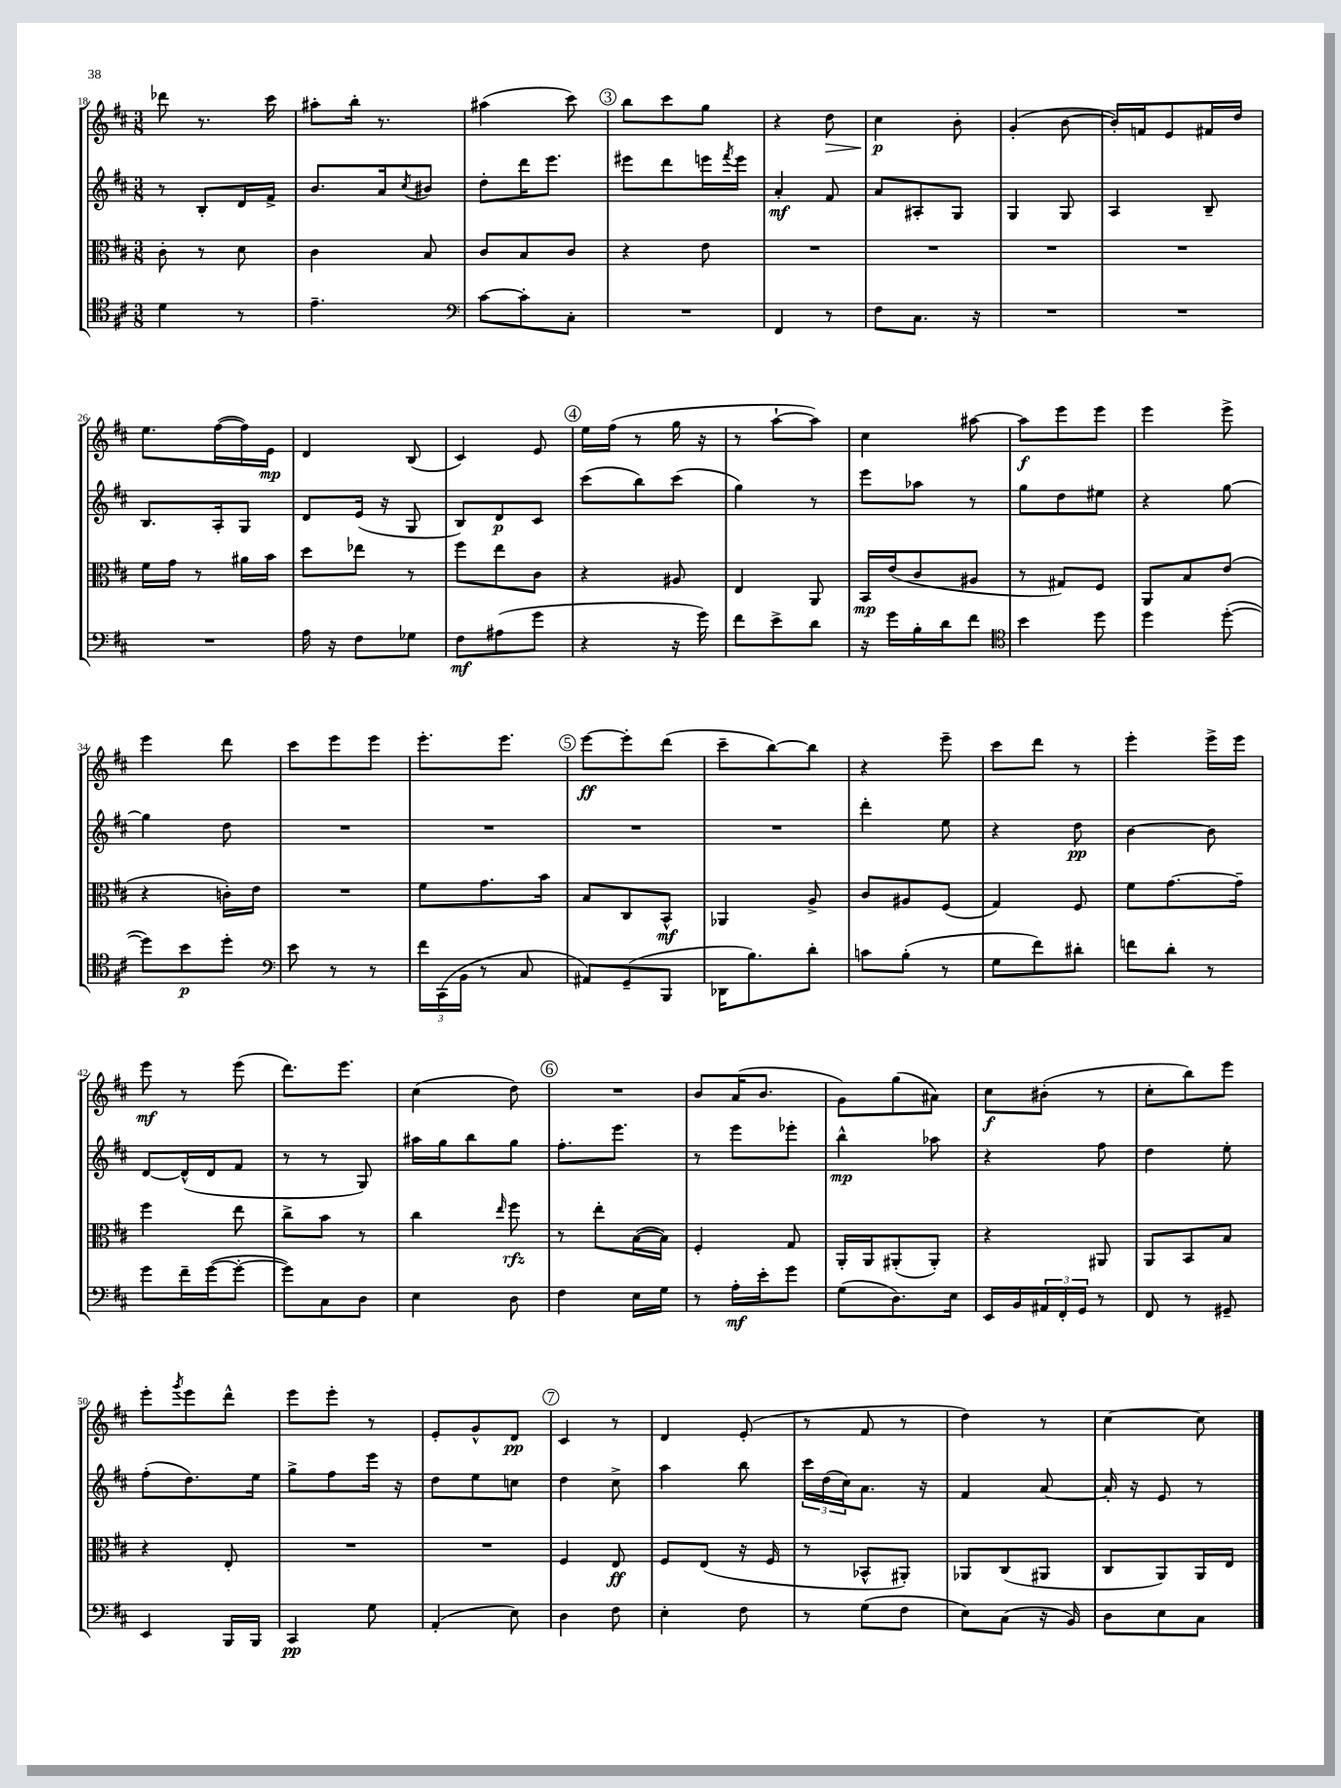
<<
\new StaffGroup <<
\new Staff = "s0" {
    \clef treble \key d \major \numericTimeSignature \time 3/8
    des'''8 r8. cis'''16 |
    ais''8-. b''16-. r8. |
    ais''4( cis'''8) |
    \mark \markup { \circle "3" } b''8 cis'''8 g''8 |
    r4 d''8\> |
    cis''4\p\! b'8-. |
    g'4-.( b'8~ |
    b'16-.) f'16 e'8 fis'16 d''16 |
    e''8. fis''16~( fis''16) e'16\mp |
    d'4 b8( |
    cis'4) e'8 |
    \mark \markup { \circle "4" } e''16 fis''16( r8 g''16 r16 |
    r8 a''8~-! a''8) |
    cis''4 ais''8~ |
    ais''8\f e'''8 e'''8 |
    e'''4 e'''8-> |
    e'''4 d'''8 |
    cis'''8 e'''8 e'''8 |
    e'''8.-. e'''8. |
    \mark \markup { \circle "5" } e'''8~\ff e'''8-. d'''8( |
    cis'''8-- b''8~) b''8 |
    r4 e'''8-- |
    cis'''8 d'''8 r8 |
    e'''4-. e'''16-> e'''16 |
    e'''8\mf r8 e'''8( |
    d'''8.) e'''8. |
    cis''4( d''8) |
    \mark \markup { \circle "6" } R4. |
    b'8 a'16( b'8. |
    g'8) g''8( ais'8) |
    cis''8\f bis'8-.( r8 |
    cis''8-. b''8) e'''8 |
    e'''8-. \acciaccatura { g'''8 } e'''8 d'''8-^ |
    e'''8 e'''8-. r8 |
    e'8-. g'8-^ d'8\pp |
    \mark \markup { \circle "7" } cis'4 r8 |
    d'4 e'8-.( |
    r8 fis'8 r8 |
    d''4) r8 |
    cis''4~ cis''8 \bar "|." |
}
\new Staff = "s1" {
    \clef treble \key d \major \numericTimeSignature \time 3/8
    r8 b8-. d'16 fis'16-> |
    b'8. a'16 \acciaccatura { cis''8 } bis'8 |
    d''8-. d'''16 e'''8. |
    \mark \markup { \circle "3" } eis'''8 d'''8 e'''16 \acciaccatura { fis'''8 } e'''16 |
    a'4-.\mf fis'8 |
    a'8 ais8-. g8 |
    g4 g8 |
    a4 b8-- |
    b8. a16-. g8 |
    d'8 e'16( r16 g8 |
    b8) d'8\p cis'8 |
    \mark \markup { \circle "4" } cis'''8( b''8) cis'''8( |
    g''4) r8 |
    e'''8 aes''8 r8 |
    g''8 d''8 eis''8 |
    r4 g''8~ |
    g''4 d''8 |
    R4. |
    R4. |
    \mark \markup { \circle "5" } R4. |
    R4. |
    d'''4-. e''8 |
    r4 d''8\pp |
    b'4~ b'8 |
    d'8~ d'16-^( d'16 fis'8 |
    r8 r8 g8) |
    ais''16 g''16 b''8 g''8 |
    \mark \markup { \circle "6" } fis''8.-. e'''8. |
    r8 e'''8 ees'''8-. |
    b''4-^\mp aes''8 |
    r4 fis''8 |
    d''4 e''8-. |
    fis''8-.( d''8.) e''16 |
    g''8-> fis''8 e'''16 r16 |
    d''8 e''8 c''8 |
    \mark \markup { \circle "7" } d''4 cis''8-> |
    a''4 b''8 |
    \tuplet 3/2 { cis'''16 d''16( cis''16) } a'8. r16 |
    fis'4 a'8~ |
    a'16-. r16 e'8 r8 \bar "|." |
}
\new Staff = "s2" {
    \clef alto \key d \major \numericTimeSignature \time 3/8
    cis'8-. r8 d'8 |
    cis'4 b8 |
    cis'8 b8 cis'8 |
    \mark \markup { \circle "3" } r4 e'8 |
    R4. |
    R4. |
    R4. |
    R4. |
    fis'16 g'16 r8 ais'16 b'16 |
    d''8 ees''8 r8 |
    fis''8 e''8 cis'8 |
    \mark \markup { \circle "4" } r4 ais8 |
    e4 a,8 |
    b,16\mp e'16( cis'8 ais8 |
    r8 gis8) fis8 |
    a,8 b8 e'8( |
    r4 c'16-.) e'16 |
    R4. |
    fis'8 g'8. b'16 |
    \mark \markup { \circle "5" } b8 cis8 b,8-^\mf |
    aes,4 a8-> |
    cis'8 ais8 fis8( |
    g4) fis8 |
    fis'8 g'8.~ g'16-- |
    fis''4 e''8 |
    cis''8-> b'8 r8 |
    cis''4 \grace { e''16 } fis''8\rfz |
    \mark \markup { \circle "6" } r8 e''8-. b16~( b16) |
    fis4-. g8 |
    a,16-. a,16 ais,8-.( ais,8-.) |
    r4 ais,8 |
    a,8 b,8 b8 |
    r4 e8-. |
    R4. |
    R4. |
    \mark \markup { \circle "7" } fis4 e8\ff |
    fis8 e8( r16 fis16 |
    r8 bes,8-^ ais,8-.) |
    aes,8 cis8( ais,8 |
    cis8 a,8) a,16 e16 \bar "|." |
}
\new Staff = "s3" {
    \clef tenor \key d \major \numericTimeSignature \time 3/8
    d'4 r8 |
    e'4.-- |
    \clef bass cis'8~ cis'8-. cis8-. |
    \mark \markup { \circle "3" } R4. |
    fis,4 r8 |
    fis8 cis8. r16 |
    R4. |
    R4. |
    R4. |
    a16 r16 fis8 ges8 |
    fis8\mf ais8( g'8 |
    \mark \markup { \circle "4" } r4 r16 g'16) |
    fis'8 e'8-> d'8 |
    r16 g'16 b16-. d'16 fis'8 |
    \clef tenor b'4 d''8 |
    d''4 d''8~-.( |
    d''8) b'8\p d''8-. |
    \clef bass e'8 r8 r8 |
    \tuplet 3/2 { fis'16 cis,16( b,16 } r8 cis8 |
    \mark \markup { \circle "5" } ais,8) g,8--( b,,8 |
    des,16 b8.) d'8-. |
    c'8 b8-.( r8 |
    g8 fis'8) dis'8-. |
    f'8 d'8-. r8 |
    g'8 fis'16-- g'16~( g'8~-. |
    g'8) cis8 d8 |
    e4 d8 |
    \mark \markup { \circle "6" } fis4 e16 g16 |
    r8 a16-.\mf e'16-. g'8 |
    g8( d8.) e16 |
    e,16 b,16 \tuplet 3/2 { ais,16 fis,16-. g,16 } r8 |
    fis,8 r8 gis,8-- |
    e,4 b,,16 b,,16 |
    cis,4\pp g8 |
    a,4-.( e8) |
    \mark \markup { \circle "7" } d4 fis8 |
    e4-. fis8 |
    r8 g8( fis8 |
    e8) cis8( r16 b,16) |
    d8 e8 cis8 \bar "|." |
}
>>
>>
\layout { \context { \Score currentBarNumber = #18 } }
